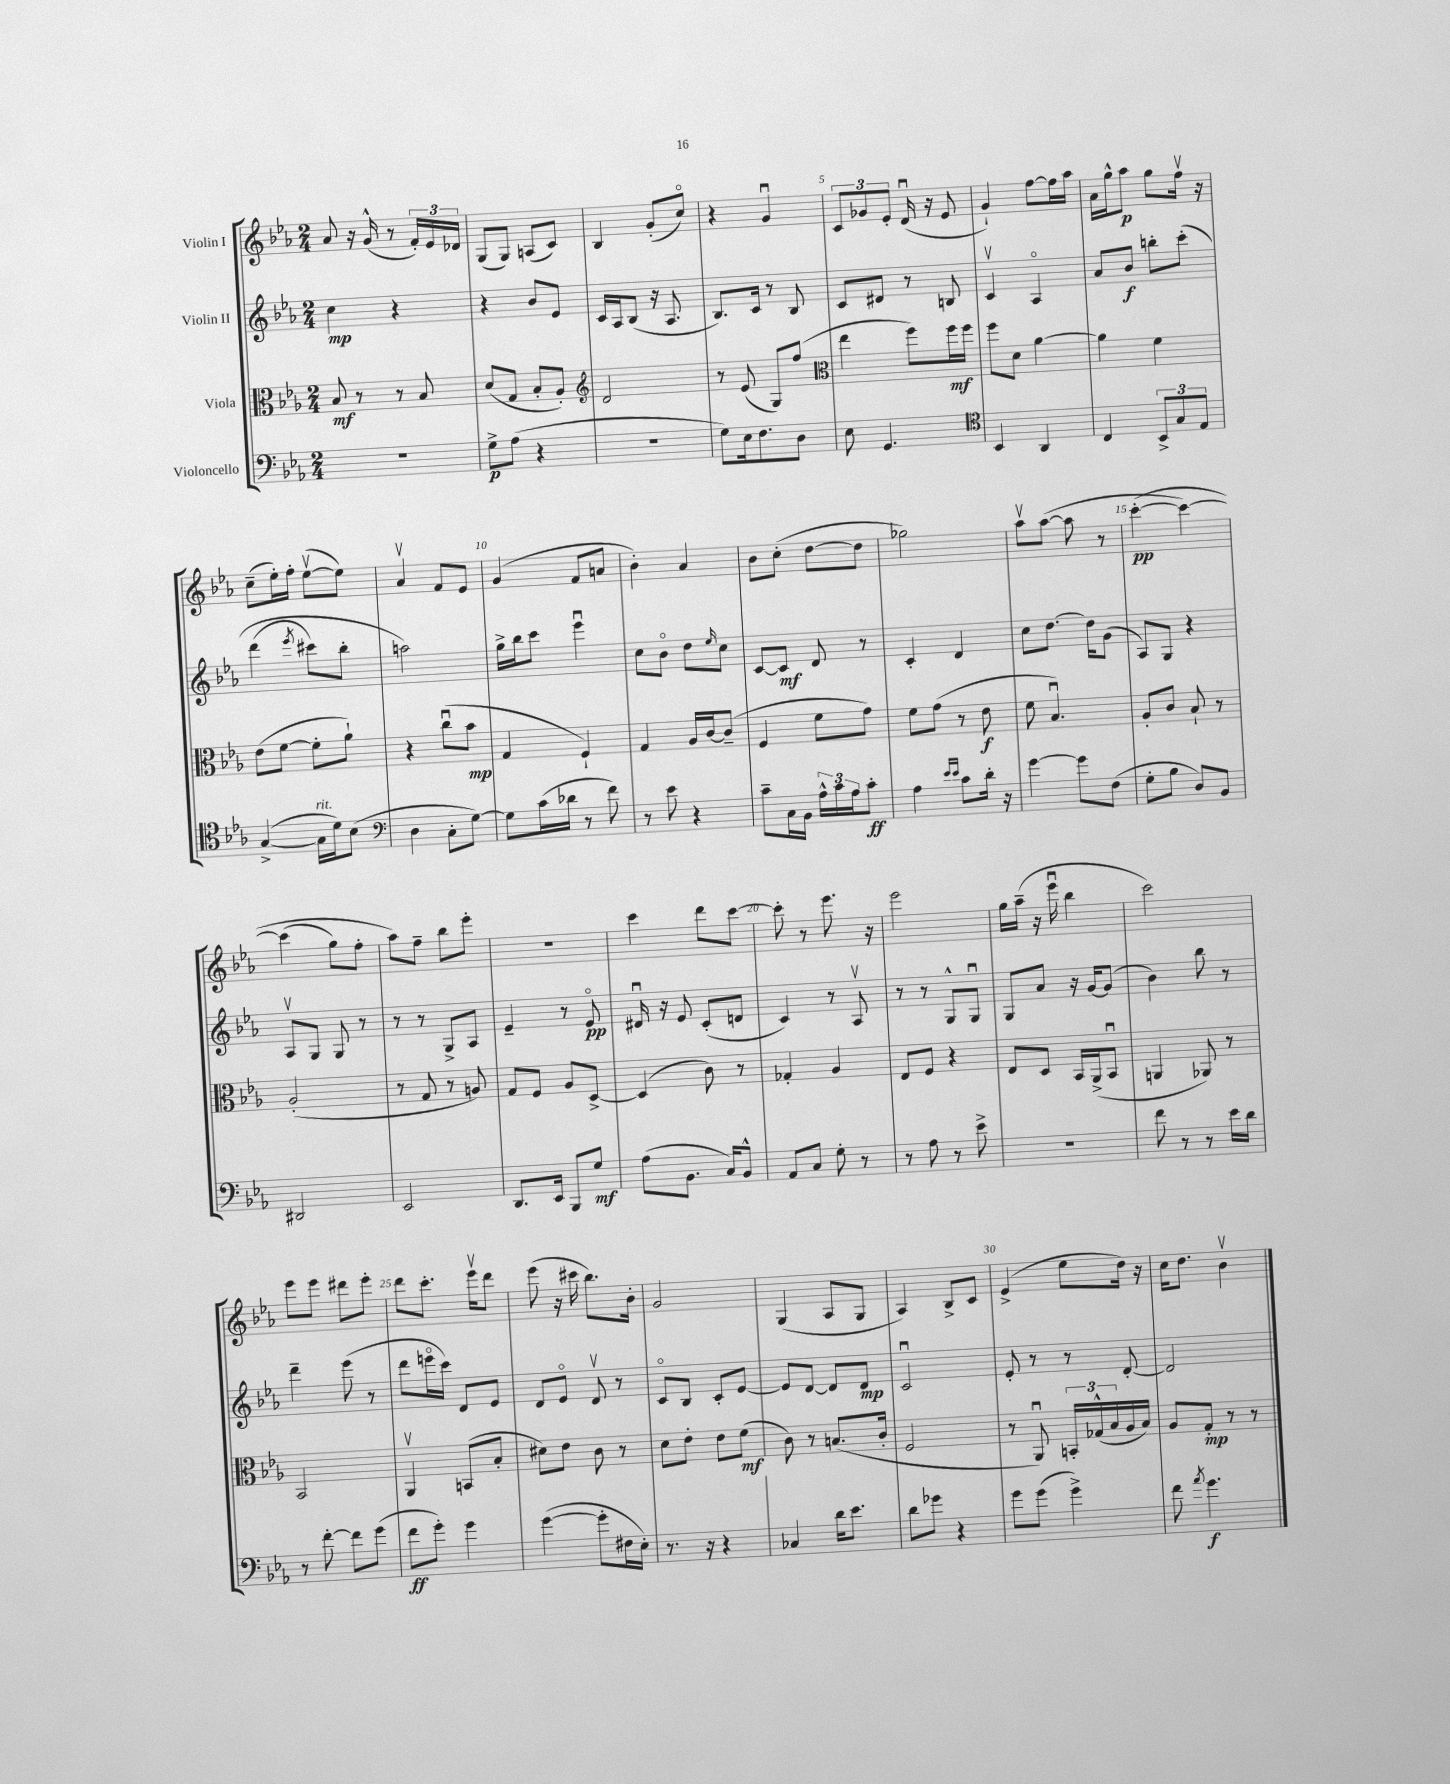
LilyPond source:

<<
\new StaffGroup <<
\new Staff = "s0" \with { instrumentName = "Violin I" } {
    \clef treble \key ees \major \numericTimeSignature \time 2/4
    aes'8 r16 g'16-^( r8 \tuplet 3/2 { f'16-.) ees'16 des'16 } |
    g8( g8) a8( c'8) |
    bes4 g'8-.( c''8\flageolet) |
    r4 g'4\downbow |
    \tuplet 3/2 { c'8 ges'8 ees'8-. } d'16\downbow( r16 ees'8 |
    g'4-!) f''8~ f''16 aes''16 |
    aes'16 g''16-^ aes''8\p g''8 f''16\upbow r16 |
    c''8--( ees''16-.) f''16-. ees''8~\upbow( ees''8) |
    aes'4\upbow f'8 ees'8 |
    g'4( f'8 a'8 |
    bes'4-.) aes'4 |
    bes'8 c''8-.( d''8~ d''8 |
    ges''2) |
    aes''8\upbow aes''8~( aes''8 r8 |
    c'''4~-.\pp\( c'''4~) |
    c'''4( g''8) f''8-. |
    aes''8\) f''8-- bes''8 ees'''8-. |
    R2 |
    c'''4 d'''8 c'''8~ |
    c'''8-. r8 ees'''8. r16 |
    ees'''2 |
    g''16 aes''16--( r16 ees'''16\downbow bes''4 |
    c'''2) |
    ees'''8 ees'''8 dis'''8 ees'''8-. |
    d'''8 c'''8.-. ees'''16\upbow d'''8 |
    ees'''8( r16 cis'''16 bes''8.) bes'16-. |
    g'2 |
    g4( aes8 g8 |
    aes4) bes8-> c'8 |
    ees'4->( ees''8 d''16) r16 |
    c''16 d''8. bes'4\upbow \bar "|." |
}
\new Staff = "s1" \with { instrumentName = "Violin II" } {
    \clef treble \key ees \major \numericTimeSignature \time 2/4
    c''4\mp r4 |
    r4 bes'8 ees'8 |
    c'16 aes16 bes8( r16 aes8. |
    bes8.) c'16 r8 bes8 |
    c'8 dis'8 r8 b8 |
    c'4\upbow aes4\flageolet |
    aes'8 bes'8\f b''8-. c'''8-.\( |
    d'''4( \acciaccatura { ees'''8 } cis'''8) bes''8-. |
    a''2\) |
    g''16-> bes''16 c'''8 ees'''4\downbow |
    c''8 bes'8\flageolet d''8 \grace { ees''16 } c''8 |
    c'8~ c'8\mf d'8 r8 |
    c'4-. d'4 |
    c''8 d''8.~ d''16 g'8( |
    aes8) g8 r4 |
    aes8\upbow g8 g8 r8 |
    r8 r8 g8-> aes8 |
    ees'4-- r8 ees'8\flageolet\pp |
    dis'16\downbow r16 ees'8 c'8-.( d'8 |
    c'4) r8 aes8\upbow |
    r8 r8 g8-^ g8\downbow |
    g8 aes'8 r16 g'16~ g'8( |
    bes'4) bes''8 r8 |
    d'''4-- ees'''8( r8 |
    d'''8 e'''16\flageolet c'''16) d'8 ees'8 |
    d'8 ees'8\flageolet d'8\upbow r8 |
    c'8\flageolet bes8 c'8-. ees'8~ |
    ees'8 d'8~ d'8 d'8\mp |
    c'2\downbow |
    ees'8-. r8 r8 d'8~-. |
    d'2 \bar "|." |
}
\new Staff = "s2" \with { instrumentName = "Viola" } {
    \clef alto \key ees \major \numericTimeSignature \time 2/4
    bes8\mf r8 r8 bes8 |
    d'8( g8 bes8-. aes8-.) |
    \clef treble d'2 |
    r8 ees'8( g8) f''8( |
    \clef alto ees''4 f''8) f''16\mf f''16 |
    f''8 d'8 aes'4~ |
    aes'4 f'4 |
    ees'8( f'8~ f'8-. aes'8-!) |
    r4 c''8\downbow( bes'8\mp |
    g4 f4-!) |
    g4 aes16 c'16~ c'8--( |
    f4 f'8 g'8) |
    f'8 g'8( r8 ees'8\f |
    f'8 bes4.\downbow) |
    aes8-. c'8 bes8-! r8 |
    aes2-.( |
    r8 g8 r8 a8) |
    g8 f8 aes8 d8~-> |
    d4( c'8) r8 |
    ges4-. aes4 |
    ees8 f8 r4 |
    ees8 d8 bes,16 aes,16->( bes,8\downbow |
    a,4 aes,8) r8 |
    bes,2 |
    aes,4\upbow b,8( bes8-. |
    dis'8) ees'8 c'8 r8 |
    d'8 ees'8-. ees'8 f'8\mf( |
    c'8) r8 b8.( c'16-. |
    f2 |
    r8 aes,8\downbow) \tuplet 3/2 { b,16-. ges16-^( bes16 } aes16 bes16) |
    aes8 g8-.\mp r8 r8 \bar "|." |
}
\new Staff = "s3" \with { instrumentName = "Violoncello" } {
    \clef bass \key ees \major \numericTimeSignature \time 2/4
    R2 |
    g8->\p aes8( r4 |
    R2 |
    g8) ees16 f8. d8 |
    ees8 g,4. |
    \clef tenor bes,4 aes,4 |
    c4 \tuplet 3/2 { bes,8-> g8 ees8 } |
    g4~->( g16^\markup { \italic "rit." } d'16) bes8( |
    \clef bass d4 c8-. g8~) |
    g8 c'16( des'16 r8 f'8) |
    r8 ees'8 r4 |
    c'8-- c16 bes,16 \tuplet 3/2 { aes16-^ c'16 aes16 } c'8-.\ff |
    aes4 \grace { ees'16 ees'16 } c'8 d'16-. r16 |
    g'4~ g'8 f8( |
    g8-. bes8 d8) bes,8 |
    dis,2 |
    ees,2 |
    d,8. ees,16 bes,,8 g8\mf |
    aes8( bes,8. c16) bes,8-^ |
    aes,8 c8 g8-. r8 |
    r8 aes8 r8 ees'8-> |
    R2 |
    f'8 r8 r8 ees'16 d'16 |
    r8 f'8~-. f'8 g'8( |
    f'8\ff g'8-.) g'4 |
    g'4~( g'8-. fis16 ees16-.) |
    r8. r16 r4 |
    ces4 d'16 ees'8. |
    d'8 ges'8 r4 |
    g'8 g'8( g'4->) |
    f'8 \acciaccatura { aes'8 } g'4.\f \bar "|." |
}
>>
>>
\layout { \context { \Score \override BarNumber.break-visibility = ##(#f #t #t) barNumberVisibility = #(every-nth-bar-number-visible 5) } }
